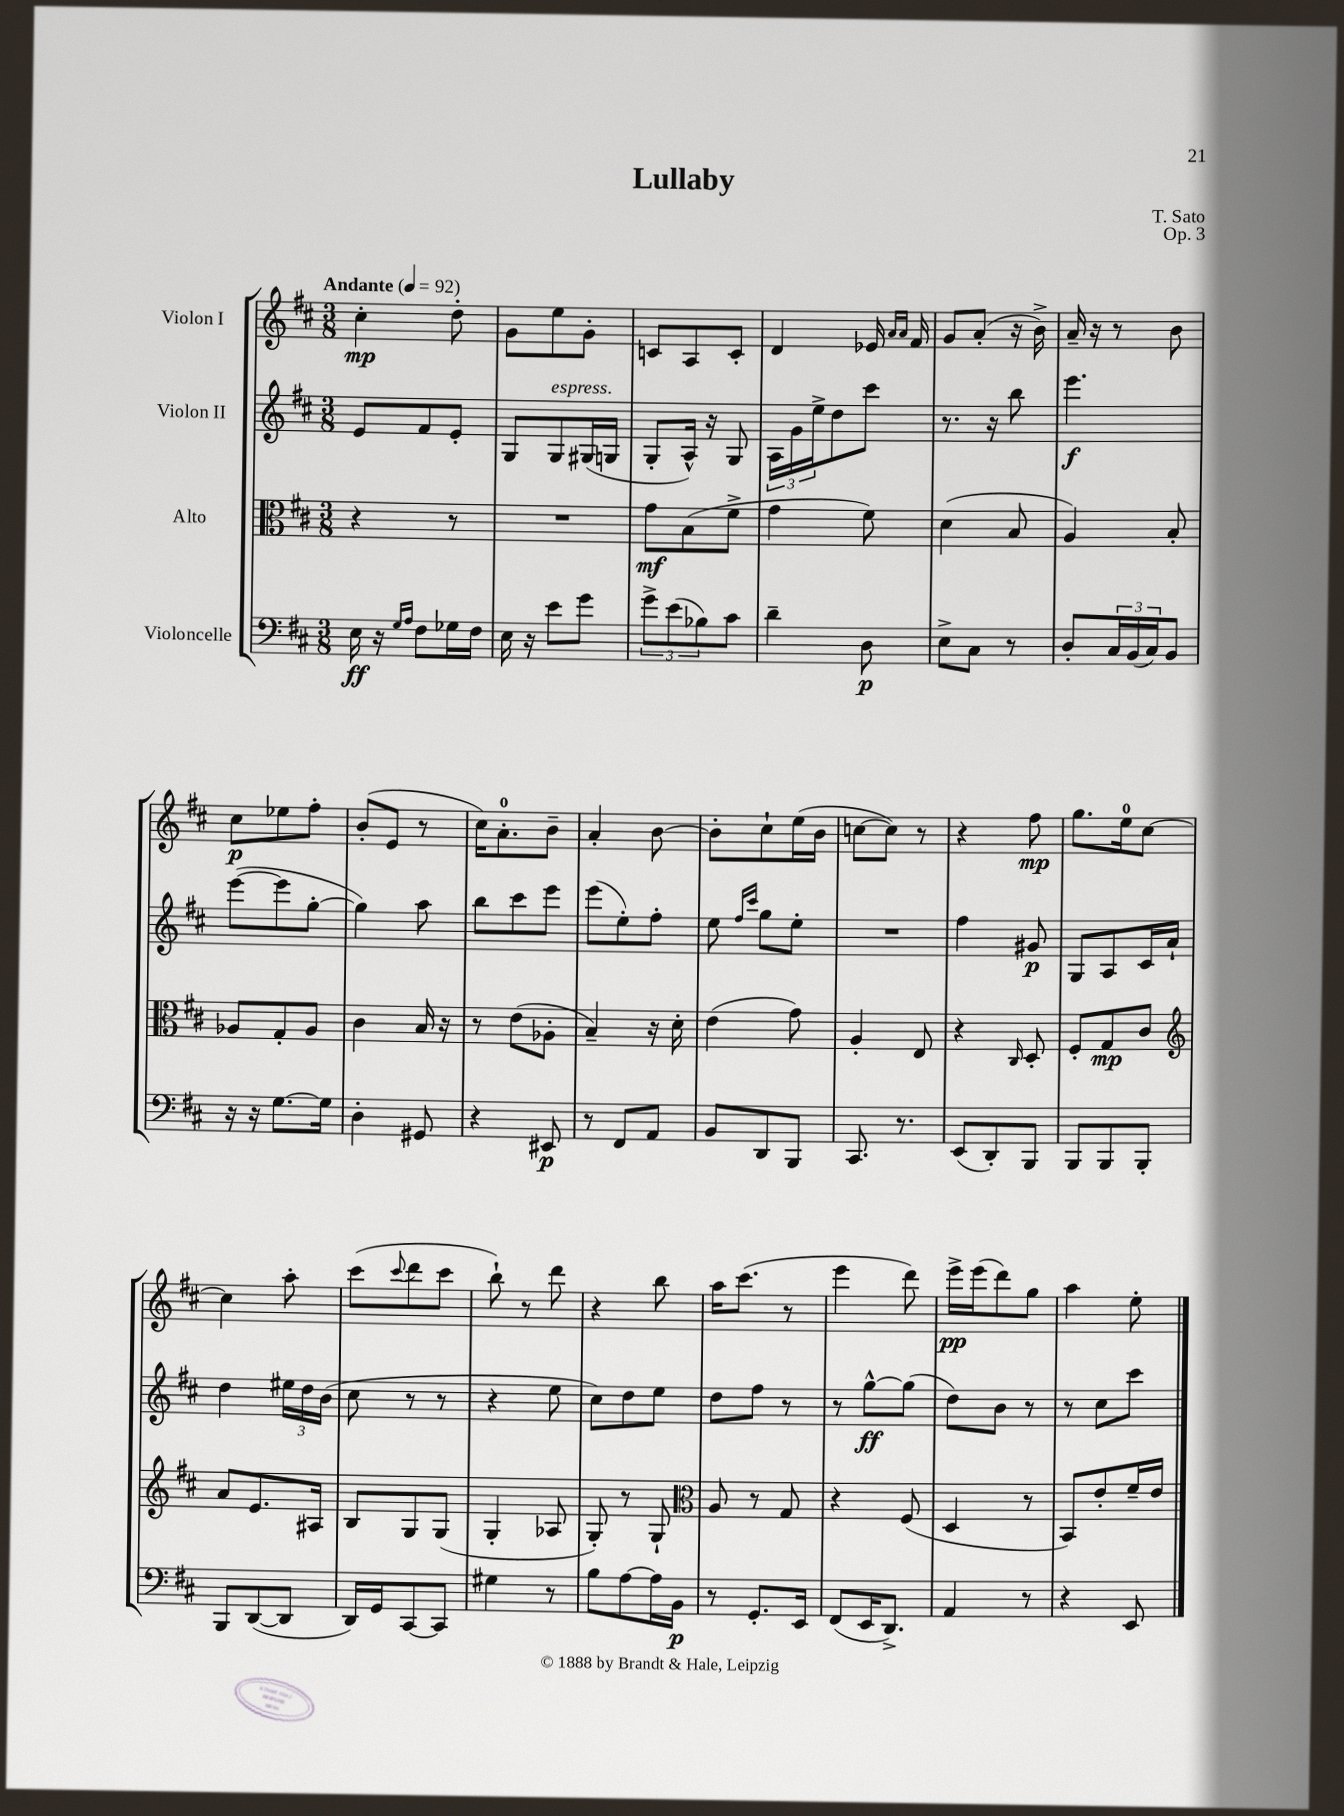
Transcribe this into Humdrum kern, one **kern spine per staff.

**kern	**kern	**kern	**kern
*staff4	*staff3	*staff2	*staff1
*clefF4	*clefC3	*clefG2	*clefG2
*k[f#c#]	*k[f#c#]	*k[f#c#]	*k[f#c#]
*M3/8	*M3/8	*M3/8	*M3/8
*MM92	*MM92	*MM92	*MM92
16E\	4r	8e/L	4cc#'\
16r	.	.	.
16qqG/LL	.	.	.
16qqA/JJ	.	.	.
8F#\L	.	8f#/	.
16G-\L	8r	8e'/J	8dd'\
16F#\JJ	.	.	.
=	=	=	=
16E\	4.r	8G/L	8g\L
16r	.	.	.
8e\L	.	8G/	8ee\
8g\J	.	(16G#/L	8g'\J
.	.	16G/JJ	.
=	=	=	=
12g^\L	8g\L	8G'/L	8c/L
(12e\	.	.	.
.	(8B\	16A^^/Jk)	8A/
12B-\)	.	.	.
.	.	16r	.
8c#\J	8f#^\J	8G/	8c'/J
=	=	=	=
4d~\	4g\	24A\LL	4d/
.	.	24g\	.
.	.	24ee^\J	.
.	.	8dd\	.
8D\	8f#\)	8ccc#\J	16e-/
.	.	.	16qqa/LL
.	.	.	16qqa/JJ
.	.	.	16f#/
=	=	=	=
8E^\L	(4d\	8.r	8g/L
8C#\J	.	.	(8a'/J
.	.	16r	.
8r	8B/	8bb\	16r
.	.	.	16b^\)
=	=	=	=
8D'/L	4A/)	4.eee\	16a~/
.	.	.	16r
24C#/L	.	.	8r
(24BB/	.	.	.
24C#/J)	.	.	.
8BB/J	8B'/	.	8b\
=	=	=	=
16r	8A-/L	([8eee\L	8cc#\L
16r	.	.	.
[8.G\L	8G'/	8eee\]	8ee-\
.	8A-/J	[8gg'\J	8ff#'\J
16G\]Jk	.	.	.
=	=	=	=
4D'\	4c#\	4gg\])	(8b'/L
.	.	.	8e/J
8GG#/	16B/	8aa\	8r
.	16r	.	.
=	=	=	=
4r	8r	8bb\L	16cc#\LK)
.	.	.	8.a'\
.	(8e\L	8ccc#\	.
8EE#/	8A-'\J	8eee\J	8b~\J
=	=	=	=
8r	4B~/)	(8eee\L	4a'/
8FF#/L	.	8ee'\)	.
8AA/J	16r	8ff#'\J	[8b\
.	16d'\	.	.
=	=	=	=
8BB/L	(4e\	8ee\	8b'\]L
.	.	16qqff#/LL	.
.	.	16qqccc#/JJ	.
8DD/	.	8gg\L	8cc#`\
8BBB/J	8g\)	8ee'\J	(16ee\L
.	.	.	16b\JJ
=	=	=	=
8.CC#/	4A'/	4.r	[8cc\L
.	.	.	8cc\]J)
8.r	.	.	.
.	8E/	.	8r
=	=	=	=
(8EE/L	4r	4ff#\	4r
8DD'/)	.	.	.
.	16qqC#/	.	.
8BBB/J	8D'/	8g#/	8ff#\
=	=	=	=
8BBB/L	8F#'/L	8G/L	8.gg\L
8BBB/	8G/	8A/	.
.	.	.	16ee\k
8BBB'/J	8c#/J	16c#/L	[8cc#\J
.	.	16a`/JJ	.
=	=	=	=
*	*clefG2	*	*
8BBB/L	8a/L	4dd\	4cc#\]
([8DD/	8.e/	.	.
8DD/]J	.	24ee#\LL	8aa'\
.	.	24dd\	.
.	16A#/Jk	.	.
.	.	(24b\JJ	.
=	=	=	=
16DD/LL)	8B/L	8cc#\	(8ccc#\L
16GG/J	.	.	.
.	.	.	8qqccc#/
[8CC#/	8G/	8r	8ddd\
8CC#/]J	(8G/J	8r	8ccc#\J
=	=	=	=
4G#\	4G'/	4r	8bb`\)
.	.	.	8r
8r	8A-/	8ee\	8ddd\
=	=	=	=
8B\L	8G'/)	8cc#\L)	4r
[8A\	8r	8dd\	.
16A\]L	8G`/	8ee\J	8bb\
16BB\JJ	.	.	.
=	=	=	=
*	*clefC3	*	*
8r	8A/	8dd\L	16aa\LK
.	.	.	(8.ccc#\J
8.GG'/L	8r	8ff#\J	.
.	8G/	8r	8r
16EE/Jk	.	.	.
=	=	=	=
(8FF#/L	4r	8r	4eee\
16EE/K	.	[8gg^^\L	.
8.DD^/J)	.	.	.
.	(8F#/	(8gg\]J	8ddd\)
=	=	=	=
4AA/	4D/	8dd\L)	16eee^\LL
.	.	.	(16eee\J
.	.	8b\J	8ddd\)
8r	8r	8r	8gg\J
=	=	=	=
4r	8BB/L)	8r	4aa\
.	8e'/	8cc#\L	.
8EE/	16f#~/L	8ccc#\J	8ee'\
.	16e/JJ	.	.
==	==	==	==
*-	*-	*-	*-
